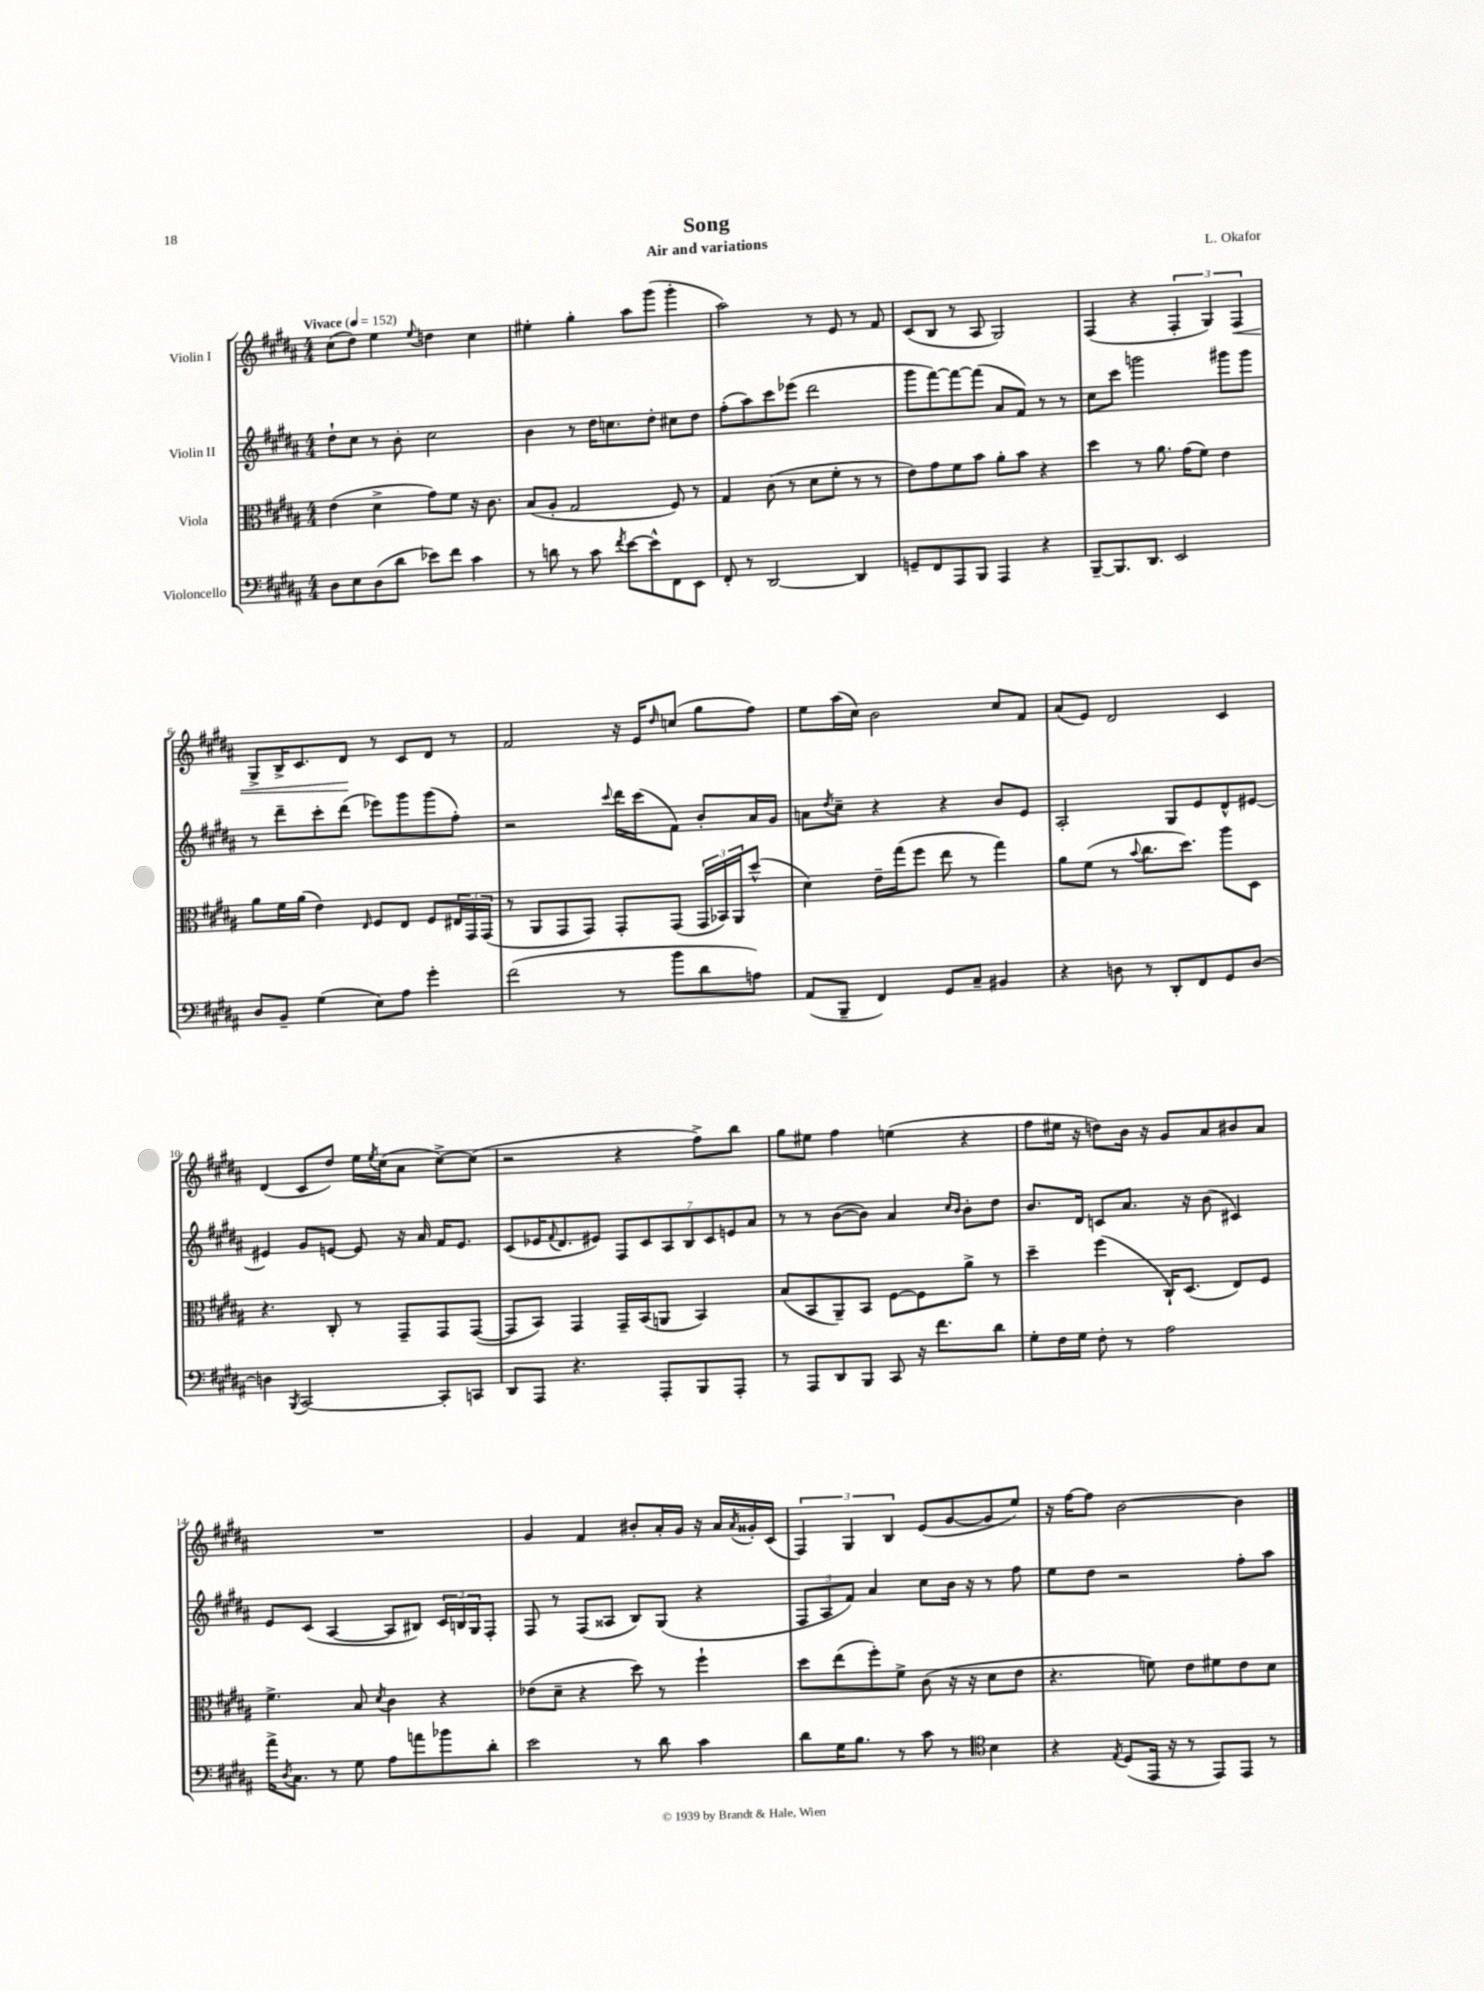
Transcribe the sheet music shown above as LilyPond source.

\header { title = "Song" composer = "L. Okafor" subtitle = "Air and variations" }
<<
\new StaffGroup <<
\new Staff = "s0" \with { instrumentName = "Violin I" } {
    \clef treble \key b \major \numericTimeSignature \time 4/4 \tempo "Vivace" 4 = 152
    cis''8( dis''8) e''4 \appoggiatura { e''8 } d''4 cis''4 |
    eis''4-. gis''4-. ais''8 gis'''8( gis'''4-. |
    ais''2) r8 e'8 r8 fis'8 |
    cis'8( b8 r8 ais8 gis2) |
    fis4( r4 \tuplet 3/2 { fis4-. gis4) fis4\< } |
    gis8-> b16-> cis'8. dis'8\! r8 cis'8 dis'8 r8 |
    fis'2 r16 e'16 \grace { dis''16 } c''8( gis''8 fis''8) |
    e''8 ais''16( cis''16) b'2 cis''8 fis'8 |
    ais'8( e'8) dis'2 cis'4 |
    dis'4( cis'8 dis''8) e''16 \acciaccatura { e''8 } cis''16( ais'8 cis''8~->) cis''8( |
    r2 r4 fis''8->) b''8 |
    gis''8 eis''8 fis''4 e''4( r4 |
    fis''8 eis''16 r16 d''8) b'16 r16 gis'8 ais'8 bis'8 ais'8 |
    R1 |
    gis'4 fis'4 bis'8-. ais'16-. gis'16 r16 ais'16 \acciaccatura { ais'8 } gisis'16-. cis'16( |
    \tuplet 3/2 { fis4) gis4 b4 } e'8( gis'8~ gis'8 e''8) |
    r16 fis''16~ fis''8 b'2~ b'4 \bar "|." |
}
\new Staff = "s1" \with { instrumentName = "Violin II" } {
    \clef treble \key b \major \numericTimeSignature \time 4/4
    dis''8-! cis''8 r8 b'8-. cis''2 |
    b'4 r8 dis''16 c''8. dis''8-. cis''8 dis''8 |
    fis''8-.( ais''8) cis'''8 ees'''8( dis'''2 |
    gis'''8 fis'''8~) fis'''8~ fis'''8( ais'8 fis'8) r8 r8 |
    cis''8 cis'''8 g'''2 gis'''8 gis'''8 |
    r8 dis'''8-- cis'''8-. dis'''8( ees'''8) gis'''8 gis'''8( fis''8-.) |
    r2 \appoggiatura { cis'''8 } dis'''16 cis'''16( fis'8) b'8-. ais'16 gis'16 |
    a'8 \acciaccatura { dis''8 } cis''8-- r4 r4 b'8 e'8 |
    ais2-. gis8 e'8 dis'8-^ eis'8~ |
    eis'4 gis'8 e'8~ e'8 r16 ais'16 fis'16 e'8. |
    cis'8( ees'16 \appoggiatura { fis'8 } dis'8. eis'8) \tuplet 7/4 { fis8 cis'8 ais8 b8 cis'8 e'8 ais'8 } |
    r8 r8 b'8~( b'8) ais'4 \grace { cis''16 b'16 } b'8-. dis''8 |
    b'8. dis'16 c'8 ais'8. r16 b'8( cis'4) |
    e'8 cis'8( ais4~ ais8 bis8) \tuplet 3/2 { cis'16 b16 gis16 } fis8-. |
    fis8 r8 fis8( aisis8 b8) gis8( r4 |
    \tuplet 3/2 { fis8 ais8 fis'8) } ais'4 cis''8 b'16 r16 r8 fis''8 |
    e''8 dis''8 r2 fis''8-. ais''8 \bar "|." |
}
\new Staff = "s2" \with { instrumentName = "Viola" } {
    \clef alto \key b \major \numericTimeSignature \time 4/4
    e'4( dis'4-> gis'8) fis'8 r16 cis'8. |
    b8( ais8-. gis2 fis8) r8 |
    gis4 cis'8( r8 dis'8 fis'8-. r8 r8 |
    e'8) gis'8 fis'8 b'8 ais'8-. b'8 r4 |
    dis''4 r8 ais'8. gis'16( fis'8) e'4 |
    ais'8 fis'16 ais'16( e'4) \grace { e16 } fis8 e8 fis8 \tuplet 3/2 { eis16 gis,16 gis,16( } |
    r8 ais,8 gis,8 gis,8) gis,8-. gis,8( \tuplet 3/2 { gis,16 bes,16) ais,16 } dis''8-^( |
    dis'4) e'16-- gis''16( fis''8 e''8 r8 gis''4) |
    ais'8 fis'8( r8 \appoggiatura { b'8 } cis''8. dis''8.) ais''8 dis8 |
    r4. cis8-. r8 gis,8-- gis,8 gis,8~( |
    gis,8 b,8) gis,4 gis,16-- b,16( a,8 b,4) |
    b8( b,8 ais,8--) b,8 fis8~ fis8 ais'8-> r8 |
    dis''4-- fis''4( cis16-!) dis8.( e8) fis8 |
    fis'4.-> b8 \acciaccatura { dis'8 } cis'4 r4 |
    ees'8( dis'8-- r4 dis''8) r8 fis''4-! |
    dis''8 e''8( fis''8-.) fis'8-> cis'8( r16 r16 dis'8 e'8 |
    r4. f'8) e'8 fis'8 e'8 dis'8 \bar "|." |
}
\new Staff = "s3" \with { instrumentName = "Violoncello" } {
    \clef bass \key b \major \numericTimeSignature \time 4/4
    dis8 e8 dis8( dis'8 ees'8) fis'8 cis'4 |
    r8 d'8 r8 cis'8 \acciaccatura { fis'8 } e'8~ e'8-^ fis,8 e,8 |
    fis,8-. r8 dis,2~ dis,4 |
    g,8-- fis,8 ais,,8 b,,8 ais,,4 r4 |
    b,,8~-- b,,8. dis,8. e,2 |
    dis8 b,8-- gis4( e8) ais8 gis'4-. |
    fis'2( r8 b'8 dis'8 a8) |
    ais,8( b,,8-- fis,4) gis,8 cis8-- bis,4 |
    r4 d8 r8 dis,8-. fis,8 gis,8 d8~ |
    d4 \acciaccatura { b,,8 } cis,2~ cis,8-. c,8 |
    dis,8 ais,,8 r4. ais,,8-. b,,8 ais,,8-. |
    r8 ais,,8 dis,8 b,,8 cis,8 r16 fis'8. dis'8 |
    gis8-. fis16 gis16 fis8-. r8 ais2 |
    ais'16-> \acciaccatura { dis8 } cis8. r8 gis8 ais8 a'8 bes'8 dis'8-. |
    e'2 r8 dis'8 cis'4 |
    dis'8 gis16 b8. r8 cis'8 r8 \clef tenor b4 |
    r4 \acciaccatura { e8 } dis8( e,16 r16 r8 e,8) e,8 r8 \bar "|." |
}
>>
>>
